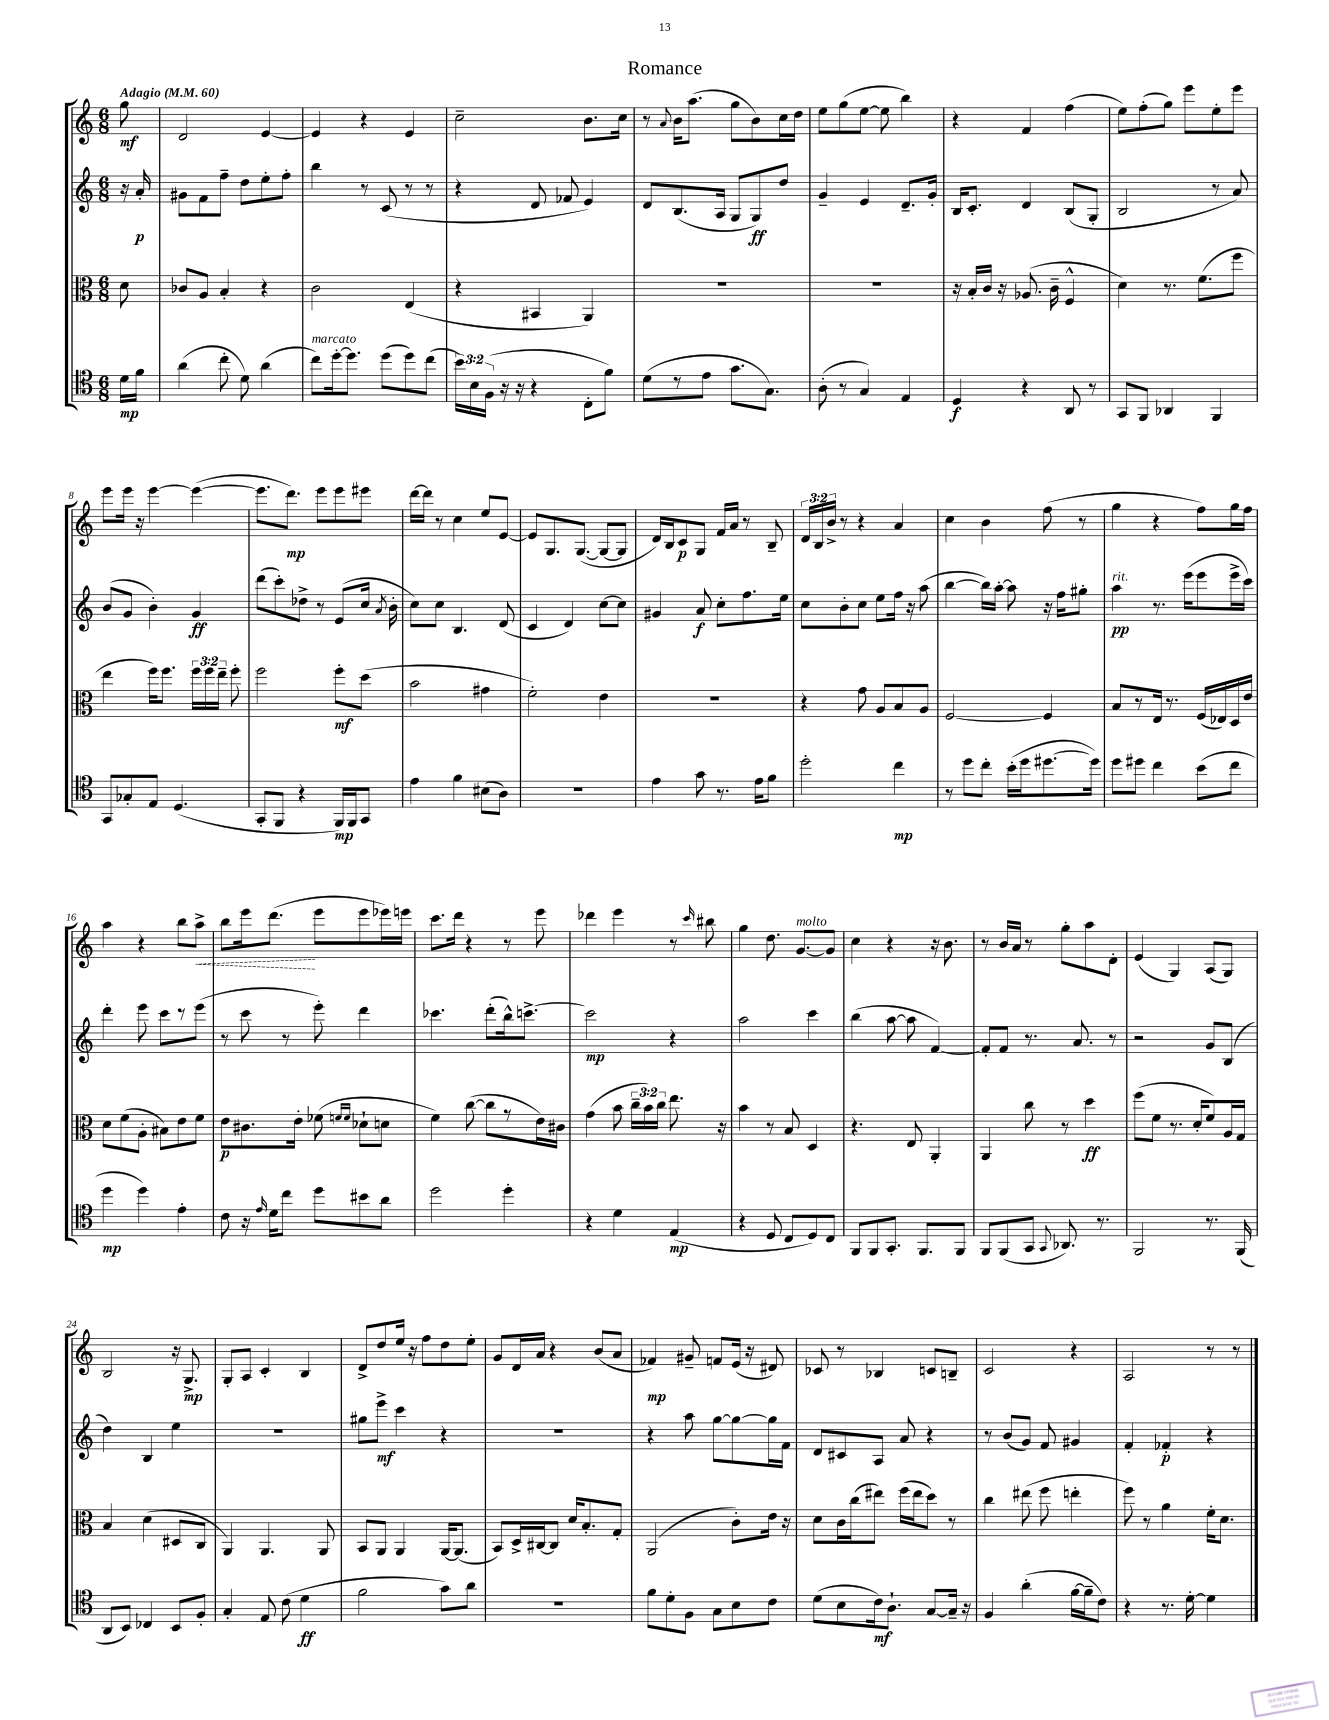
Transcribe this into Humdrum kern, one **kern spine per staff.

**kern	**dynam	**kern	**dynam	**kern	**dynam	**kern	**dynam
*part4	*part4	*part3	*part3	*part2	*part2	*part1	*part1
*staff4	*staff4	*staff3	*staff3	*staff2	*staff2	*staff1	*staff1
*clefC4	*	*clefC3	*	*clefG2	*	*clefG2	*
*k[]	*	*k[]	*	*k[]	*	*k[]	*
*M6/8	*	*M6/8	*	*M6/8	*	*M6/8	*
*MM60	*	*MM60	*	*MM60	*	*MM60	*
=	=	=	=	=	=	=	=
!	!	!	!	!	!	!LO:TX:a:B:t=Adagio	!
16d\LL	mp	8d\	.	16r	.	8gg\	mf
16f\JJ	.	.	.	16a'/	p	.	.
=1	=1	=1	=1	=1	=1	=1	=1
(4a\	.	8c-X/L	.	8g#X\L	.	2d/	.
.	.	8A/J	.	8f\	.	.	.
8cc'\	.	4B'/	.	8ff~\J	.	.	.
8d\)	.	.	.	8dd\L	.	.	.
(4a\	.	4r	.	8ee'\	.	[4e/	.
.	.	.	.	8ff'\J	.	.	.
=2	=2	=2	=2	=2	=2	=2	=2
!LO:TX:a:i:t=marcato	!	!	!	!	!	!	!
8cc\L)	.	2c\	.	4bb\	.	4e/]	.
[16dd'\k	.	.	.	.	.	.	.
8.dd\J]	.	.	.	.	.	.	.
.	.	.	.	8r	.	4r	.
(8dd\L	.	.	.	(8c/	.	.	.
8dd\)	.	(4E/	.	8r	.	4e/	.
(8cc\J	.	.	.	8r	.	.	.
=3	=3	=3	=3	=3	=3	=3	=3
24b\LL)	.	4r	.	4r	.	2cc~\	.
24B\	.	.	.	.	.	.	.
(24F\JJ	.	.	.	.	.	.	.
16r	.	.	.	.	.	.	.
16r	.	.	.	.	.	.	.
4r	.	4BB#X/	.	8d/	.	.	.
.	.	.	.	8f-X/	.	.	.
8C'\L	.	4AA/)	.	4e/)	.	8.b\L	.
8f\J)	.	.	.	.	.	.	.
.	.	.	.	.	.	16cc\Jk	.
=4	=4	=4	=4	=4	=4	=4	=4
(8d\L	.	2.r	.	8d/L	.	8r	.
.	.	.	.	.	.	8qqa/	.
8r	.	.	.	(8.B/	.	16b\KL	.
.	.	.	.	.	.	(8.aa\J	.
8e\J	.	.	.	.	.	.	.
.	.	.	.	16A/Jk	.	.	.
8.g\L	.	.	.	8G/L	.	8gg\L	.
.	.	.	.	8G/)	ff	8b\)	.
8.G\J)	.	.	.	.	.	.	.
.	.	.	.	8dd/J	.	16cc\L	.
.	.	.	.	.	.	16dd\JJ	.
=5	=5	=5	=5	=5	=5	=5	=5
(8A'\	.	2.r	.	4g~/	.	8ee\L	.
8r	.	.	.	.	.	(8gg\	.
4G/)	.	.	.	4e/	.	[8ee\J	.
.	.	.	.	.	.	8ee\]	.
4E/	.	.	.	8.d~/L	.	4bb\)	.
.	.	.	.	16g'/Jk	.	.	.
=6	=6	=6	=6	=6	=6	=6	=6
4D/	f	16r	.	16B/KL	.	4r	.
.	.	16B'/LL	.	8.c'/J	.	.	.
.	.	16c/JJ	.	.	.	.	.
.	.	16r	.	.	.	.	.
4r	.	(8.A-X/	.	4d/	.	4f/	.
.	.	16c~\	.	.	.	.	.
8AA/	.	4F^^/	.	(8B/L	.	(4ff\	.
8r	.	.	.	8G'/J	.	.	.
=7	=7	=7	=7	=7	=7	=7	=7
8GG/L	.	4d\)	.	2B/	.	8ee\L)	.
8FF/J	.	.	.	.	.	(8ff'\	.
4AA-X/	.	8.r	.	.	.	8gg\J)	.
.	.	.	.	.	.	8eee\L	.
.	.	(8.f\L	.	.	.	.	.
4FF/	.	.	.	8r	.	8ee'\	.
.	.	8ff\J	.	8a/)	.	8eee\J	.
!!LO:LB:g=z
=8	=8	=8	=8	=8	=8	=8	=8
8GG/L	.	4ee\	.	(8b/L	.	8eee\L	.
8G-X'/	.	.	.	8g/J	.	16eee\Jk	.
.	.	.	.	.	.	16r	.
8E/J	.	16ff\KL)	.	4b'\)	.	[4eee\	.
.	.	8.ff\J	.	.	.	.	.
(4.D/	.	.	.	.	.	.	.
.	.	24ff\LL	.	4g/	ff	(4eee\_	.
.	.	24ff\	.	.	.	.	.
.	.	24ee~\JJ	.	.	.	.	.
.	.	8ff'\	.	.	.	.	.
=9	=9	=9	=9	=9	=9	=9	=9
8GG'/L	.	2ff\	.	(8ddd\L	.	8.eee\L]	.
8FF/J	.	.	.	8ccc'\)	.	.	.
.	.	.	.	.	.	8.ddd\J)	mp
4r	.	.	.	8dd-X^\J	.	.	.
.	.	.	.	8r	.	8eee\L	.
16FF/LL)	mp	8ff'\L	mf	(8e/L	.	8eee\	.
16FF/J	.	.	.	.	.	.	.
8GG/J	.	(8dd\J	.	16cc/Jk	.	8eee#X\J	.
.	.	.	.	8qa/	.	.	.
.	.	.	.	16b'\	.	.	.
=10	=10	=10	=10	=10	=10	=10	=10
4e\	.	2b\	.	8cc\L)	.	[16ddd\LL	.
.	.	.	.	.	.	16ddd\JJ]	.
.	.	.	.	8cc\J	.	8r	.
4f\	.	.	.	4.B/	.	4cc\	.
(8B#X\L	.	4g#X\	.	.	.	8ee/L	.
8A\J)	.	.	.	(8d/	.	[8e/J	.
=11	=11	=11	=11	=11	=11	=11	=11
2.r	.	2f'\)	.	4c/	.	8e/L]	.
.	.	.	.	.	.	8.G/	.
.	.	.	.	4d/)	.	.	.
.	.	.	.	.	.	([8.G/J	.
.	.	4e\	.	[8cc\L	.	8G/L_	.
.	.	.	.	8cc\J]	.	8G/J]	.
=12	=12	=12	=12	=12	=12	=12	=12
4e\	.	2.r	.	4g#X/	.	16d/LL)	.
.	.	.	.	.	.	16B/J	.
.	.	.	.	.	.	8c/	p
8g\	.	.	.	8a/	f	8G/J	.
8.r	.	.	.	8cc'\L	.	16f/LL	.
.	.	.	.	.	.	16a/JJ	.
.	.	.	.	8.ff\	.	8r	.
16e\KL	.	.	.	.	.	.	.
8f\J	.	.	.	.	.	8B~/	.
.	.	.	.	16ee\Jk	.	.	.
=13	=13	=13	=13	=13	=13	=13	=13
2dd'\	.	4r	.	8cc\L	.	24d/LL	.
.	.	.	.	.	.	24B/	.
.	.	.	.	.	.	24b^/JJ	.
.	.	.	.	8b'\	.	8r	.
.	.	8g\	.	8cc\J	.	4r	.
.	.	8A/L	.	8ee\L	.	.	.
4cc\	mp	8B/	.	16ff\Jk	.	4a/	.
.	.	.	.	16r	.	.	.
.	.	8A/J	.	(8aa\	.	.	.
=14	=14	=14	=14	=14	=14	=14	=14
8r	.	[2F/	.	[4bb\	.	4cc\	.
8dd\L	.	.	.	.	.	.	.
8cc'\J	.	.	.	16bb\LL])	.	4b\	.
.	.	.	.	[16aa'\JJ	.	.	.
(16b'\LL	.	.	.	8aa\]	.	.	.
16dd\J	.	.	.	.	.	.	.
[8.dd#X\	.	4F/]	.	16r	.	(8ff\	.
.	.	.	.	16ff\KL	.	.	.
.	.	.	.	8gg#X'\J	.	8r	.
16dd#\Jk])	.	.	.	.	.	.	.
=15	=15	=15	=15	=15	=15	=15	=15
!	!	!	!	!LO:TX:a:i:t=rit.	!	!	!
8dd\L	.	8B/L	.	4aa\	pp	4gg\	.
8dd#X\J	.	8r	.	.	.	.	.
4cc\	.	16E/Jk	.	8.r	.	4r	.
.	.	8.r	.	.	.	.	.
.	.	.	.	(16eee\KL	.	.	.
(8b\L	.	(16F/LL	.	8eee\	.	8ff\L)	.
.	.	16E-X/)	.	.	.	.	.
8cc\J	.	16D/	.	16eee^\L	.	16gg\L	.
.	.	16e/JJ	.	16ccc\JJ)	.	16ff\JJ	.
!!LO:LB:g=z
=16	=16	=16	=16	=16	=16	=16	=16
4dd\	mp	8d\L	.	4ddd'\	.	4aa\	.
.	.	(8f\	.	.	.	.	.
4dd\)	.	8A'\J	.	8eee\	.	4r	.
.	.	8B#X\L)	.	8ccc\L	.	.	.
4e'\	.	8e\	.	8r	.	8bb\L	.
!	!	!	!	!	!	!	!LO:HP:b
.	.	8f\J	.	(8eee\J	.	8aa^\J	<
=17	=17	=17	=17	=17	=17	=17	=17
8c\	.	8e\L	p	8r	.	8bb\L	.
16r	.	8.c#X\	.	8ccc\	.	16eee\k	.
16qqe/	.	.	.	.	.	.	.
16d\KL	.	.	.	.	.	(8.ddd\J	.
8cc\J	.	.	.	8r	.	.	.
.	.	16e'\Jk	.	.	.	.	.
8dd\L	.	(8f-X\	.	8eee'\)	.	8eee\L	[
.	.	16qqfn/LL	.	.	.	.	.
.	.	16qqf/JJ	.	.	.	.	.
8b#X\	.	8d-X`\L	.	4ddd\	.	8eee\	.
8a\J	.	8dn\J	.	.	.	16eee-X\L)	.
.	.	.	.	.	.	16eeen\JJ	.
=18	=18	=18	=18	=18	=18	=18	=18
2dd\	.	4f\)	.	4.ccc-X\	.	8.ccc\L	.
.	.	.	.	.	.	16ddd\Jk	.
.	.	([8cc\	.	.	.	4r	.
.	.	8cc\L]	.	(8ddd'\L	.	.	.
4dd'\	.	8r	.	16bb^^\k)	.	8r	.
.	.	.	.	[8.cccn^\J	.	.	.
.	.	16e\L)	.	.	.	8eee\	.
.	.	16c#X\JJ	.	.	.	.	.
=19	=19	=19	=19	=19	=19	=19	=19
4r	.	(4g\	.	2ccc\]	mp	4ddd-X\	.
4d\	.	8b\	.	.	.	4eee\	.
.	.	24cc~\LL	.	.	.	.	.
.	.	24b\)	.	.	.	.	.
.	.	24cc\JJ	.	.	.	.	.
(4E/	mp	8.ee\	.	4r	.	8r	.
.	.	.	.	.	.	16qqccc/	.
.	.	.	.	.	.	8bb#X\	.
.	.	16r	.	.	.	.	.
=20	=20	=20	=20	=20	=20	=20	=20
4r	.	4b\	.	2aa\	.	4gg\	.
8D/	.	8r	.	.	.	8.dd\	.
8C/L	.	8B/	.	.	.	.	.
!	!	!	!	!	!	!LO:TX:a:i:t=molto	!
.	.	.	.	.	.	[8.g/L	.
8D/)	.	4D/	.	4ccc\	.	.	.
8C/J	.	.	.	.	.	8g/J]	.
=21	=21	=21	=21	=21	=21	=21	=21
8FF/L	.	4.r	.	(4bb\	.	4cc\	.
8FF/	.	.	.	.	.	.	.
8.GG'/J	.	.	.	[8aa\	.	4r	.
.	.	8E/	.	8aa\]	.	.	.
8.FF/L	.	.	.	.	.	.	.
.	.	4AA'/	.	[4f/)	.	16r	.
.	.	.	.	.	.	8.b\	.
8FF/J	.	.	.	.	.	.	.
=22	=22	=22	=22	=22	=22	=22	=22
8FF/L	.	4AA/	.	8f'/L]	.	8r	.
(8FF/	.	.	.	8f/J	.	16b/LL	.
.	.	.	.	.	.	16a/JJ	.
8GG/J	.	8cc\	.	8.r	.	8r	.
8qqGG/	.	.	.	.	.	.	.
8.AA-X/)	.	8r	.	.	.	8gg'\L	.
.	.	.	.	8.a/	.	.	.
.	.	4dd\	ff	.	.	8aa\	.
8.r	.	.	.	.	.	.	.
.	.	.	.	8r	.	8d'\J	.
=23	=23	=23	=23	=23	=23	=23	=23
2FF/	.	(8ff\L	.	2r	.	(4e/	.
.	.	8f\J	.	.	.	.	.
.	.	8.r	.	.	.	4G/)	.
.	.	16d'/KL	.	.	.	.	.
8.r	.	8f/)	.	8g/L	.	(8A/L	.
.	.	16A/L	.	(8B/J	.	8G/J)	.
(16FF/	.	16G/JJ	.	.	.	.	.
!!LO:LB:g=z
=24	=24	=24	=24	=24	=24	=24	=24
8AA/L	.	4B/	.	4dd\)	.	2B/	.
8BB/J)	.	.	.	.	.	.	.
4C-X/	.	(4d\	.	4B/	.	.	.
8BB/L	.	8D#X/L	.	4ee\	.	16r	.
.	.	.	.	.	.	8.G^/	mp
8F'/J	.	8C/J	.	.	.	.	.
=25	=25	=25	=25	=25	=25	=25	=25
4G'/	.	4AA/)	.	2.r	.	8G'/L	.
.	.	.	.	.	.	8A/J	.
8E/	.	4.AA/	.	.	.	4c'/	.
(8c\	.	.	.	.	.	.	.
4d\	ff	.	.	.	.	4B/	.
.	.	8AA/	.	.	.	.	.
=26	=26	=26	=26	=26	=26	=26	=26
2f\	.	8BB/L	.	8gg#X\L	.	8d^/L	.
.	.	8AA/J	.	8eee^\J	mf	8dd/	.
.	.	4AA/	.	4ccc\	.	16ee/Jk	.
.	.	.	.	.	.	16r	.
.	.	.	.	.	.	8ff\L	.
8g\L)	.	[16AA/KL	.	4r	.	8dd\	.
.	.	(8.AA/J]	.	.	.	.	.
8a\J	.	.	.	.	.	8ee'\J	.
=27	=27	=27	=27	=27	=27	=27	=27
2.r	.	8BB/L)	.	2.r	.	8g/L	.
.	.	16D^/L	.	.	.	16d/L	.
.	.	[16C#X/J	.	.	.	16a/JJ	.
.	.	8C#/J]	.	.	.	4r	.
.	.	16d/KL	.	.	.	.	.
.	.	8.B'/	.	.	.	.	.
.	.	.	.	.	.	(8b/L	.
.	.	8G'/J	.	.	.	8a/J	.
=28	=28	=28	=28	=28	=28	=28	=28
8f\L	.	(2AA/	.	4r	.	4f-X/)	mp
8d'\	.	.	.	.	.	.	.
8F\J	.	.	.	8aa\	.	8g#X~/	.
8G\L	.	.	.	[8gg\L	.	8fn/L	.
8B\	.	8c'\L)	.	8gg\_	.	(16e/Jk	.
.	.	.	.	.	.	16r	.
8c\J	.	16e\Jk	.	16gg\L]	.	8d#X/)	.
.	.	16r	.	16f\JJ	.	.	.
=29	=29	=29	=29	=29	=29	=29	=29
(8d\L	.	8d\L	.	8d/L	.	8c-X/	.
8B\	.	16c\L	.	8c#X/	.	8r	.
.	.	(16cc\J	.	.	.	.	.
16c\k)	mf	8ee#X\J)	.	8A/J	.	4B-X/	.
8.A`\J	.	.	.	.	.	.	.
.	.	(16ff\LL	.	8a/	.	.	.
.	.	16ee#\J	.	.	.	.	.
[8G/L	.	8dd\J)	.	4r	.	8cn/L	.
16G~/Jk]	.	8r	.	.	.	8Bn~/J	.
16r	.	.	.	.	.	.	.
=30	=30	=30	=30	=30	=30	=30	=30
4F/	.	4cc\	.	8r	.	2c/	.
.	.	.	.	(8b/L	.	.	.
(4a'\	.	(8ee#X\	.	8g/J)	.	.	.
.	.	8ff\	.	8f/	.	.	.
[16f\LL	.	4een'\	.	4g#X/	.	4r	.
16f~\J]	.	.	.	.	.	.	.
8c\J)	.	.	.	.	.	.	.
=31	=31	=31	=31	=31	=31	=31	=31
4r	.	8ff\)	.	4f'/	.	2A/	.
.	.	8r	.	.	.	.	.
8.r	.	4a\	.	4f-X'/	p	.	.
[16d'\	.	.	.	.	.	.	.
4d\]	.	16f'\KL	.	4r	.	8r	.
.	.	8.d\J	.	.	.	.	.
.	.	.	.	.	.	8r	.
==	==	==	==	==	==	==	==
*-	*-	*-	*-	*-	*-	*-	*-
